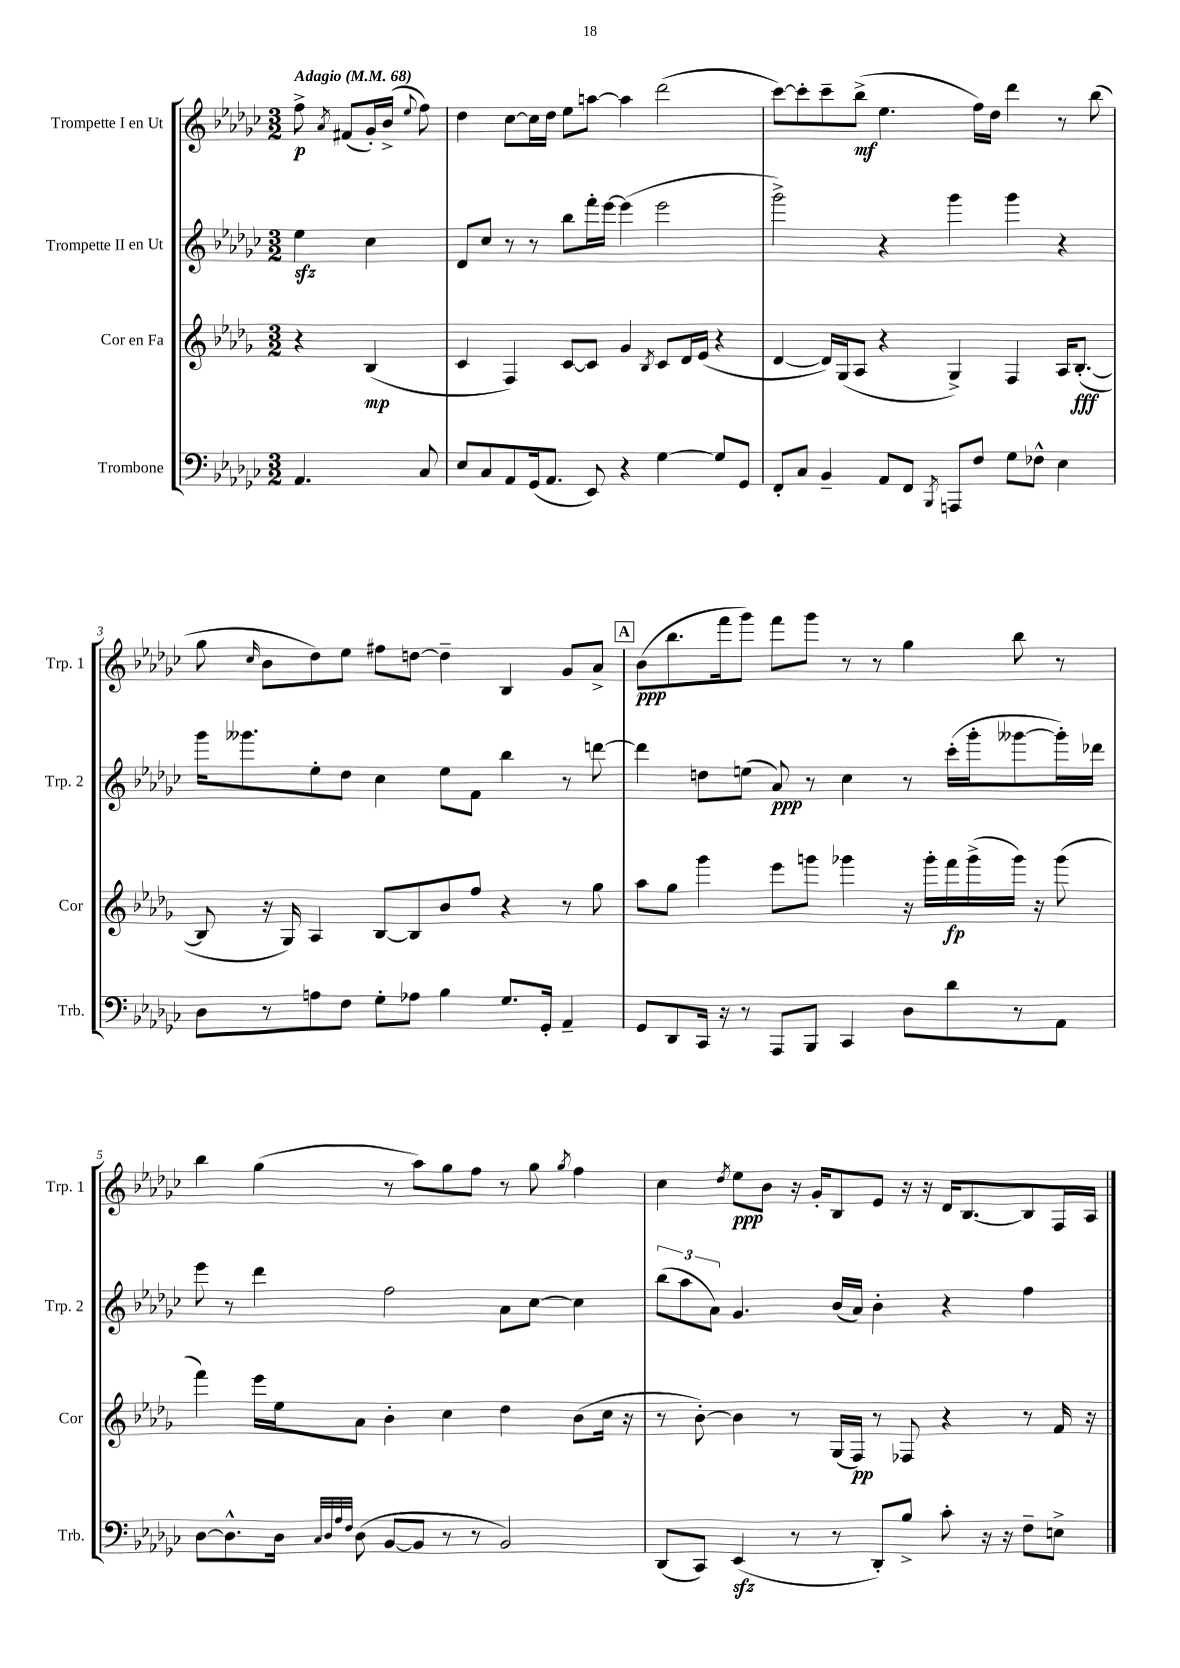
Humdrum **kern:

**kern	**kern	**dynam	**kern	**dynam	**kern	**dynam
*part4	*part3	*part3	*part2	*part2	*part1	*part1
*staff4	*staff3	*staff3	*staff2	*staff2	*staff1	*staff1
*I"Trombone	*I"Cor en Fa	*	*I"Trompette II en Ut	*	*I"Trompette I en Ut	*
*I'Trb.	*I'Cor	*	*I'Trp. 2	*	*I'Trp. 1	*
*clefF4	*clefG2	*	*clefG2	*	*clefG2	*
*k[b-e-a-d-g-c-]	*k[b-e-a-d-g-]	*	*k[b-e-a-d-g-c-]	*	*k[b-e-a-d-g-c-]	*
*M3/2	*M3/2	*	*M3/2	*	*M3/2	*
*MM68	*MM68	*	*MM68	*	*MM68	*
=	=	=	=	=	=	=
!	!	!	!	!	!LO:TX:a:B:t=Adagio	!
4.AA-/	4r	.	4ee-zz\	.	8ff^\	p
.	.	.	.	.	8qa-/	.
.	.	.	.	.	(8f#X/L	.
.	(4B-/	mp	4cc-\	.	16g-'/L)	.
.	.	.	.	.	(16b-^/JJ	.
.	.	.	.	.	8qqee-/	.
8C-/	.	.	.	.	8ff\)	.
=1	=1	=1	=1	=1	=1	=1
8E-/L	4c/	.	8d-/L	.	4dd-\	.
8C-/	.	.	8cc-/J	.	.	.
8AA-/	4F/)	.	8r	.	[8cc-\L	.
(16GG-/k	.	.	8r	.	16cc-\L]	.
8.AA-/J	.	.	.	.	16dd-\JJ	.
.	[8c/L	.	8bb-\L	.	8ee-\L	.
8EE-/)	8c/J]	.	16fff'\L	.	[8aan\J	.
.	.	.	[16eee-\JJ	.	.	.
4r	4g-/	.	(4eee-\]	.	4aa\]	.
.	8qB-/	.	.	.	.	.
[4G-\	8c/L	.	2eee-\	.	(2ddd-\	.
.	16d-/L	.	.	.	.	.
.	(16e-/JJ	.	.	.	.	.
8G-/L]	4r	.	.	.	.	.
8GG-/J	.	.	.	.	.	.
=2	=2	=2	=2	=2	=2	=2
8FF'/L	[4d-/	.	2ggg-^\)	.	[8ccc-\L)	.
8C-/J	.	.	.	.	8ccc-'\]	.
4BB-~/	16d-/LL])	.	.	.	8ccc-~\	.
.	(16G-/J	.	.	.	.	.
.	8A-/J	.	.	.	(8bb-^\J	mf
8AA-/L	4r	.	4r	.	4.ee-\	.
8FF/J	.	.	.	.	.	.
8qBBB-/	.	.	.	.	.	.
8AAAn/L	4G-^/)	.	4ggg-\	.	.	.
8F/J	.	.	.	.	16ff\LL)	.
.	.	.	.	.	16dd-\JJ	.
8G-\L	4F/	.	4ggg-\	.	4ddd-\	.
8F-X^^\J	.	.	.	.	.	.
4E-\	16A-/KL	.	4r	.	8r	.
.	([8.B-'/J	fff	.	.	.	.
.	.	.	.	.	(8bb-\	.
!!LO:LB:g=z
=3	=3	=3	=3	=3	=3	=3
8D-\L	8B-/]	.	16ggg-\KL	.	8gg-\	.
.	.	.	8.ggg--X\	.	.	.
.	.	.	.	.	16qqcc-/	.
8r	16r	.	.	.	8b-\L	.
.	16G-/)	.	.	.	.	.
8An\	4A-/	.	8ee-'\	.	8dd-\)	.
8F\J	.	.	8dd-\J	.	8ee-\J	.
8G-'\L	[8B-/L	.	4cc-\	.	8ff#X\L	.
8A-X\J	8B-/]	.	.	.	[8ddn\J	.
4B-\	8b-/	.	8ee-\L	.	4dd~\]	.
.	8ff/J	.	8f\J	.	.	.
8.G-/L	4r	.	4bb-\	.	4B-/	.
16GG-'/Jk	.	.	.	.	.	.
4AA-~/	8r	.	8r	.	8g-/L	.
.	8gg-\	.	[8dddn\	.	8a-^/J	.
!!LO:REH:place=s1:t=A
=4	=4	=4	=4	=4	=4	=4
8GG-/L	8aa-\L	.	4ddd\]	.	(8b-\L	ppp
8DD-/	8gg-\J	.	.	.	8.bb-\	.
16CC-/Jk	4ggg-\	.	8ddn\L	.	.	.
16r	.	.	.	.	16fff\k	.
8r	.	.	(8een\J	.	8ggg-\J)	.
8AAA-/L	8eee-\L	.	8a-/)	ppp	8fff\L	.
8BBB-/J	8gggn\J	.	8r	.	8ggg-\J	.
4CC-/	4ggg-X\	.	4cc-\	.	8r	.
.	.	.	.	.	8r	.
8D-\L	16r	.	8r	.	4gg-\	.
.	16ggg-'\LL	.	.	.	.	.
8d-\	16fff\	fp	(16ccc-'\LL	.	.	.
.	(16ggg-^\	.	16ggg-'\J	.	.	.
8r	16ggg-\JJ)	.	[8ggg--X\	.	8bb-\	.
.	16r	.	.	.	.	.
8AA-\J	(8ggg-\	.	16ggg--'\L])	.	8r	.
.	.	.	16ddd-X\JJ	.	.	.
!!LO:LB:g=z
=5	=5	=5	=5	=5	=5	=5
[8D-\L	4fff\)	.	8eee-\	.	4bb-\	.
8.D-^^\]	.	.	8r	.	.	.
.	16eee-\LL	.	4ddd-\	.	(4gg-\	.
16D-\Jk	16ee-\J	.	.	.	.	.
32qqC-/LLL	.	.	.	.	.	.
32qqD-/	.	.	.	.	.	.
32qqA-/	.	.	.	.	.	.
32qqF/JJJ	.	.	.	.	.	.
(8D-\	8a-\J	.	.	.	.	.
[8BB-/L	4b-'\	.	2ff\	.	8r	.
8BB-/J]	.	.	.	.	8aa-\L)	.
8r	4cc\	.	.	.	8gg-\	.
8r	.	.	.	.	8ff\J	.
2BB-/)	4dd-\	.	8a-\L	.	8r	.
.	.	.	[8cc-\J	.	8gg-\	.
.	.	.	.	.	8qgg-/	.
.	(8b-\L	.	4cc-\]	.	4ff\	.
.	16cc\Jk	.	.	.	.	.
.	16r	.	.	.	.	.
=6	=6	=6	=6	=6	=6	=6
(8DD-/L	8r	.	(12bb-\L	.	4cc-\	.
.	.	.	12aa-\	.	.	.
8CC-/J)	[8b-'\)	.	.	.	.	.
.	.	.	12a-\J)	.	.	.
.	.	.	.	.	8qdd-/	.
(4EE-zz/	4b-\]	.	4.g-/	.	8ee-\L	ppp
.	.	.	.	.	8b-\J	.
8r	8r	.	.	.	16r	.
.	.	.	.	.	16g-'/KL	.
8r	(16G-/LL	.	(16b-/LL	.	8B-/	.
.	16F/JJ)	pp	16a-/JJ)	.	.	.
8DD-'/L)	8r	.	4b-'\	.	8e-/J	.
8B-^/J	8F-X/	.	.	.	16r	.
.	.	.	.	.	16r	.
8c-'\	4r	.	4r	.	16d-/KL	.
.	.	.	.	.	[8.B-/	.
16r	.	.	.	.	.	.
16r	.	.	.	.	.	.
8F~\L	8r	.	4ff\	.	8B-/]	.
8En^\J	16f/	.	.	.	16F/L	.
.	16r	.	.	.	16A-/JJ	.
==	==	==	==	==	==	==
*-	*-	*-	*-	*-	*-	*-
